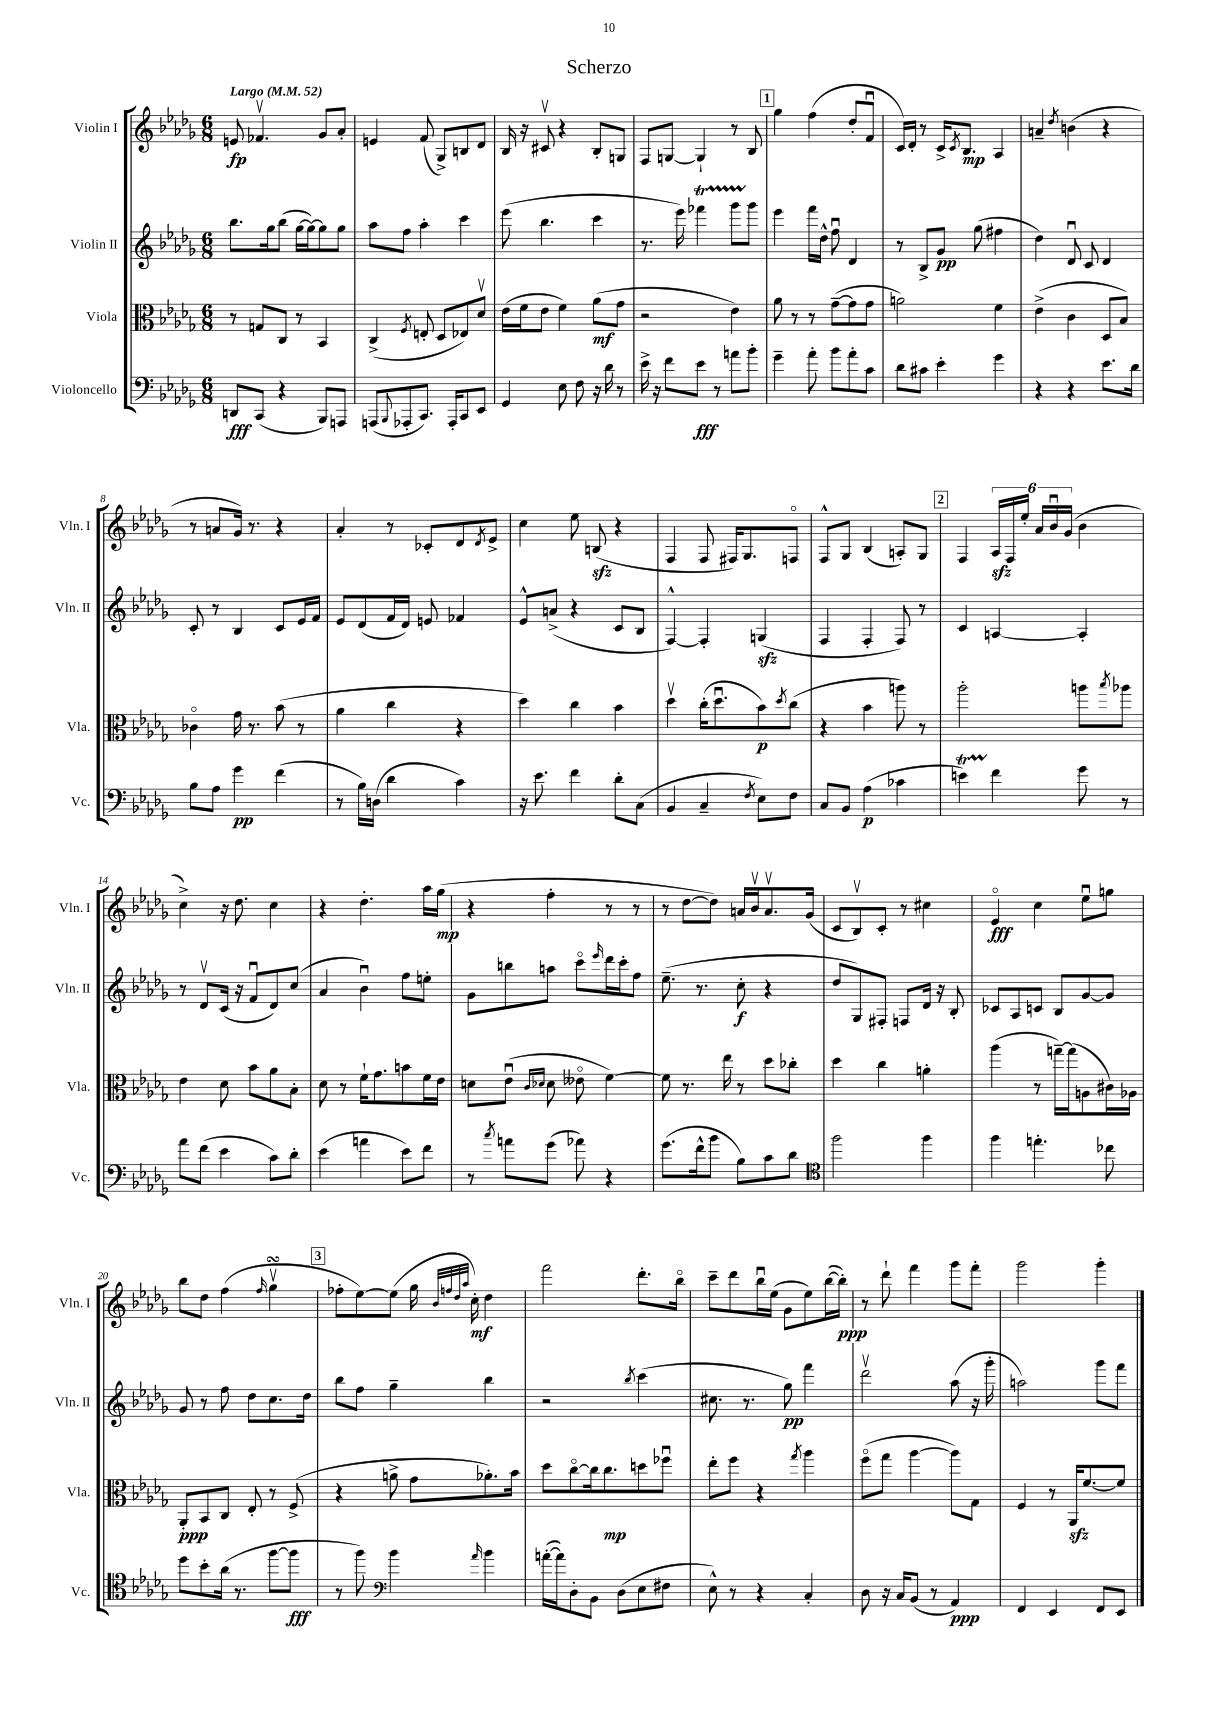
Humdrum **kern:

**kern	**dynam	**kern	**dynam	**kern	**dynam	**kern	**dynam
*part4	*part4	*part3	*part3	*part2	*part2	*part1	*part1
*staff4	*staff4	*staff3	*staff3	*staff2	*staff2	*staff1	*staff1
*I"Violoncello	*	*I"Viola	*	*I"Violin II	*	*I"Violin I	*
*I'Vc.	*	*I'Vla.	*	*I'Vln. II	*	*I'Vln. I	*
*clefF4	*	*clefC3	*	*clefG2	*	*clefG2	*
*k[b-e-a-d-g-]	*	*k[b-e-a-d-g-]	*	*k[b-e-a-d-g-]	*	*k[b-e-a-d-g-]	*
*M6/8	*	*M6/8	*	*M6/8	*	*M6/8	*
*MM52	*	*MM52	*	*MM52	*	*MM52	*
=1	=1	=1	=1	=1	=1	=1	=1
!	!	!	!	!	!	!LO:TX:a:B:t=Largo	!
8DDn/L	fff	8r	.	8.bb-\L	.	8en/	fp
(8CC/J	.	8Gn/L	.	.	.	4.f-Xv/	.
.	.	.	.	16gg-\k	.	.	.
4r	.	8C/J	.	(8bb-\J	.	.	.
.	.	8r	.	[16gg-\LL	.	.	.
.	.	.	.	16gg-\J_)	.	.	.
8BBB-/L)	.	4BB-/	.	8gg-\]	.	8g-/L	.
8AAAn/J	.	.	.	8gg-\J	.	8a-'/J	.
=2	=2	=2	=2	=2	=2	=2	=2
(8AAAn/L	.	(4C^/	.	8aa-\L	.	4en/	.
8qqBBB-/	.	.	.	.	.	.	.
8AAA-X'/	.	.	.	8ff\J	.	.	.
.	.	8qF/	.	.	.	.	.
8.CC/J)	.	8En'/	.	4aa-'\	.	(8f/	.
.	.	8D-/L	.	.	.	8G-^/L)	.
16AAA-'/KL	.	.	.	.	.	.	.
8CC/	.	8E-X/)	.	4ccc\	.	8Bn/	.
8EE-/J	.	8d-v/J	.	.	.	8d-/J	.
=3	=3	=3	=3	=3	=3	=3	=3
4GG-/	.	(16e-\LL	.	(8eee-\	.	16B-/	.
.	.	16f\J	.	.	.	16r	.
.	.	8e-\J	.	4.bb-\	.	8c#Xv/	.
8E-\	.	4f\)	.	.	.	4r	.
8F\	.	.	.	.	.	.	.
16r	.	(8a-\L	mf	4ccc\	.	8B-'/L	.
16d-\	.	.	.	.	.	.	.
8r	.	8g-\J	.	.	.	8Gn/J	.
=4	=4	=4	=4	=4	=4	=4	=4
16e-^\	.	2r	.	8.r	.	8F/L	.
16r	.	.	.	.	.	.	.
8f\L	.	.	.	.	.	[8Gn/J	.
.	.	.	.	16eee-\)	.	.	.
8e-\J	fff	.	.	4fff-XT\	.	4G`/]	.
8r	.	.	.	.	.	.	.
8an\L	.	4e-\)	.	8ggg-TTT\L	.	8r	.
8b-'\J	.	.	.	8ggg-\J	.	8B-/	.
!!LO:REH:place=s1:t=1
=5	=5	=5	=5	=5	=5	=5	=5
4g-~\	.	8a-\	.	4eee-\	.	4gg-\	.
.	.	8r	.	.	.	.	.
8a-'\	.	8r	.	16fff\LL	.	(4ff\	.
.	.	.	.	16dd-^^\JJ	.	.	.
8b-\L	.	([8g-~\L	.	8ffu\	.	.	.
8a-'\	.	8g-\]	.	4d-/	.	8dd-'/L	.
8c\J	.	8g-\J	.	.	.	8fu/J	.
=6	=6	=6	=6	=6	=6	=6	=6
8d-\L	.	2an\)	.	8r	.	16c/LL)	.
.	.	.	.	.	.	16d-'/JJ	.
8c#X\J	.	.	.	8B-^/L	.	8r	.
4e-'\	.	.	.	8g-/J	pp	16c^/KL	.
.	.	.	.	.	.	8qc/	.
.	.	.	.	.	.	8.B-/J	mp
.	.	.	.	(8gg-\	.	.	.
4g-\	.	4f\	.	4ff#X\	.	4A-/	.
=7	=7	=7	=7	=7	=7	=7	=7
4r	.	(4e-^\	.	4dd-\)	.	4an~/	.
.	.	.	.	.	.	8qdd-/	.
4r	.	4c\	.	8d-u/	.	(4bn\	.
.	.	.	.	8c/	.	.	.
8.e-\L	.	8D-/L	.	4d-/	.	4r	.
.	.	8B-/J)	.	.	.	.	.
16d-\Jk	.	.	.	.	.	.	.
!!LO:LB:g=z
=8	=8	=8	=8	=8	=8	=8	=8
8B-\L	.	4c-X\	.	8c'/	.	8r	.
8A-\J	.	.	.	8r	.	8an/L	.
4g-\	pp	16g-\	.	4B-/	.	16g-/Jk)	.
.	.	8.r	.	.	.	8.r	.
(4f\	.	(8b-\	.	8c/L	.	4r	.
.	.	8r	.	16e-/L	.	.	.
.	.	.	.	16f/JJ	.	.	.
=9	=9	=9	=9	=9	=9	=9	=9
8r	.	4a-\	.	8e-/L	.	4a-'/	.
16B-\LL)	.	.	.	(8d-/	.	.	.
(16Dn\JJ	.	.	.	.	.	.	.
4d-\	.	4cc\	.	16f/L	.	8r	.
.	.	.	.	16d-/JJ)	.	.	.
.	.	.	.	8en/	.	8c-X'/L	.
4c\)	.	4r	.	4f-X/	.	8d-/	.
.	.	.	.	.	.	8qd-/	.
.	.	.	.	.	.	8e-^/J	.
=10	=10	=10	=10	=10	=10	=10	=10
16r	.	4dd-\)	.	8e-^^/L	.	4cc\	.
8.e-\	.	.	.	.	.	.	.
.	.	.	.	(8an^/J	.	.	.
4f\	.	4cc\	.	4r	.	8ee-\	.
.	.	.	.	.	.	(8Bnzz/	.
8d-'\L	.	4b-\	.	8c/L	.	4r	.
(8C\J	.	.	.	8B-/J	.	.	.
=11	=11	=11	=11	=11	=11	=11	=11
4BB-/	.	4dd-v\	.	[4F^^/)	.	4F/	.
4C~/	.	(16cc'\KL	.	4F'/]	.	8F/	.
.	.	8.dd-u\	.	.	.	.	.
.	.	.	.	.	.	16F#X/KL)	.
.	.	.	.	.	.	8.G-/	.
8qF/	.	.	.	.	.	.	.
8E-\L)	.	8b-\)	p	(4Gnzz/	.	.	.
.	.	8qdd-/	.	.	.	.	.
8F\J	.	(8cc\J	.	.	.	8Fn/J	.
=12	=12	=12	=12	=12	=12	=12	=12
8C/L	.	4r	.	4F/	.	8F^^/L	.
8BB-/J	.	.	.	.	.	8G-/J	.
(4A-\	p	4b-\	.	4F'/	.	(4B-/	.
4c-X\	.	8aan\)	.	8F/)	.	8An'/L)	.
.	.	8r	.	8r	.	8G-/J	.
!!LO:REH:place=s1:t=2
=13	=13	=13	=13	=13	=13	=13	=13
4ent\)	.	2aa-'\	.	4c/	.	4F/	.
4f\	.	.	.	[4An/	.	24A-zz/LL	.
.	.	.	.	.	.	24F/	.
.	.	.	.	.	.	24ee-'/JJ	.
.	.	.	.	.	.	24a-/LL	.
.	.	.	.	.	.	24b-u/	.
.	.	.	.	.	.	(24g-/JJ	.
8g-\	.	8aan\L	.	4A'/]	.	4b-\	.
.	.	8qbb-/	.	.	.	.	.
8r	.	8aa-X\J	.	.	.	.	.
!!LO:LB:g=z
=14	=14	=14	=14	=14	=14	=14	=14
8a-\L	.	4e-\	.	8r	.	4cc^\)	.
(8f\J	.	.	.	8d-v/L	.	.	.
4e-\	.	8d-\	.	(16c/Jk	.	16r	.
.	.	.	.	16r	.	8.dd-\	.
.	.	8b-\L	.	8fu/L	.	.	.
8c\L)	.	8a-\	.	8d-/)	.	4cc\	.
8d-'\J	.	8B-'\J	.	(8cc/J	.	.	.
=15	=15	=15	=15	=15	=15	=15	=15
(4e-\	.	8d-\	.	4a-/	.	4r	.
.	.	8r	.	.	.	.	.
4an\	.	16f`\KL	.	4b-u\)	.	4.dd-'\	.
.	.	8.g-\	.	.	.	.	.
8e-\L)	.	8bn\	.	8ff\L	.	.	.
8f\J	.	16f\L	.	8een'\J	.	16aa-\LL	.
.	.	16e-\JJ	.	.	.	(16gg-\JJ	mp
=16	=16	=16	=16	=16	=16	=16	=16
8r	.	8dn\L	.	8g-\L	.	4r	.
8qcc/	.	.	.	.	.	.	.
8an\L	.	(8e-u\J	.	8bbn\	.	.	.
.	.	16qqc/LL	.	.	.	.	.
.	.	16qqd-X/JJ	.	.	.	.	.
(8g-\J	.	8d-\	.	8aan\J	.	4ff'\	.
8a-X\)	.	8e--X\	.	8ccc\L	.	.	.
.	.	.	.	16qqeee-/	.	.	.
4r	.	[4f\)	.	16ddd-\L	.	8r	.
.	.	.	.	16ccc'\J	.	.	.
.	.	.	.	8ff\J	.	8r	.
=17	=17	=17	=17	=17	=17	=17	=17
(8.g-\L	.	8f\]	.	(8.ee-~\	.	8r	.
.	.	8.r	.	.	.	[8dd-\L	.
16f^^\k	.	.	.	8.r	.	.	.
8b-\J	.	.	.	.	.	8dd-\J])	.
.	.	16ee-\	.	.	.	.	.
8B-\L)	.	8r	.	8cc'\	f	16an/LL	.
.	.	.	.	.	.	16b-v/J	.
8c\	.	8dd-\L	.	4r	.	8.av/	.
8d-\J	.	8cc-X'\J	.	.	.	.	.
.	.	.	.	.	.	(16g-/Jk	.
=18	=18	=18	=18	=18	=18	=18	=18
*clefC4	*	*	*	*	*	*	*
2ff\	.	4dd-\	.	8dd-/L	.	8c/L	.
.	.	.	.	8G-/)	.	8B-v/)	.
.	.	4cc\	.	8F#X'/J	.	8c'/J	.
.	.	.	.	8Fn/L	.	8r	.
4ff\	.	4an'\	.	16d-/Jk	.	4cc#X\	.
.	.	.	.	16r	.	.	.
.	.	.	.	8B-'/	.	.	.
=19	=19	=19	=19	=19	=19	=19	=19
4ff\	.	(4aa-\	.	8c-X/L	.	4e-/	fff
.	.	.	.	8A-/	.	.	.
4.een'\	.	8r	.	8cn/J	.	4cc\	.
.	.	[16ggn~\LL)	.	8B-/L	.	.	.
.	.	(16gg\J]	.	.	.	.	.
.	.	8An\	.	[8g-/	.	8ee-u\L	.
8cc-X\	.	16c#X\L)	.	8g-/J]	.	8ggn\J	.
.	.	16A-X\JJ	.	.	.	.	.
!!LO:LB:g=z
=20	=20	=20	=20	=20	=20	=20	=20
8dd-\L	.	8AA-'/L	ppp	8g-/	.	8bb-\L	.
8b-'\	.	8BB-/	.	8r	.	8dd-\J	.
(16a-\Jk	.	8C/J	.	8ff\	.	(4ff\	.
8.r	.	.	.	.	.	.	.
.	.	8E-'/	.	8dd-\L	.	.	.
.	.	.	.	.	.	16qqff/	.
[8ff\L	.	8r	.	8.cc\	.	4gg-sSSsv\	.
8ff\J]	fff	(8F^/	.	.	.	.	.
.	.	.	.	16dd-\Jk	.	.	.
!!LO:REH:place=s1:t=3
=21	=21	=21	=21	=21	=21	=21	=21
8r	.	4r	.	8bb-\L	.	8ff-X'\L	.
8ff\)	.	.	.	8ff\J	.	[8ee-\)	.
*clefF4	*	*	*	*	*	*	*
4b-\	.	8an^\	.	4gg-~\	.	(8ee-\J]	.
.	.	8g-\L	.	.	.	16gg-\	.
.	.	.	.	.	.	32qqb-/LLL	.
.	.	.	.	.	.	32qqffn/	.
.	.	.	.	.	.	32qqdd-/	.
.	.	.	.	.	.	32qqaa-/JJJ	.
.	.	.	.	.	.	16cc'\)	mf
16qqa-/	.	.	.	.	.	.	.
4b-\	.	8.a-X'\)	.	4bb-\	.	4dd-\	.
.	.	16b-\Jk	.	.	.	.	.
=22	=22	=22	=22	=22	=22	=22	=22
([16an'\LL	.	8dd-\L	.	2r	.	2fff\	.
16a\J])	.	.	.	.	.	.	.
8D-'\	.	[8cc\	.	.	.	.	.
8BB-\J	.	16cc\k]	.	.	.	.	.
.	.	8.cc\	mp	.	.	.	.
(8D-\L	.	.	.	.	.	.	.
.	.	.	.	8qbb-/	.	.	.
8E-\	.	8ddn\	.	(4ccc\	.	8.ddd-'\L	.
8F#X\J	.	8ff-Xu\J	.	.	.	.	.
.	.	.	.	.	.	16bb-\Jk	.
=23	=23	=23	=23	=23	=23	=23	=23
8E-^^\)	.	8ee-'\L	.	8.cc#X\	.	8ccc~\L	.
8r	.	8ff\J	.	.	.	8ddd-\	.
.	.	.	.	8.r	.	.	.
4r	.	4r	.	.	.	16bb-u\L	.
.	.	.	.	.	.	(16ee-\JJ	.
.	.	.	.	8gg-\)	pp	8g-\L	.
.	.	8qgg-/	.	.	.	.	.
4C'/	.	4aa-\	.	4fff\	.	8ee-\)	.
.	.	.	.	.	.	([16bb-\L	.
.	.	.	.	.	.	16bb-'\JJ])	ppp
=24	=24	=24	=24	=24	=24	=24	=24
8D-\	.	(8ff\L	.	2ddd-v\	.	8r	.
16r	.	8gg-\J	.	.	.	8ddd-`\	.
16C/KL	.	.	.	.	.	.	.
(8BB-/J	.	[4aa-\	.	.	.	4fff\	.
8r	.	.	.	.	.	.	.
4AA-/)	ppp	8aa-\L])	.	(8aa-\	.	8ggg-\L	.
.	.	8G-\J	.	16r	.	8fff'\J	.
.	.	.	.	16ggg-'\	.	.	.
=25	=25	=25	=25	=25	=25	=25	=25
4FF/	.	4F/	.	2aan\)	.	2ggg-\	.
4EE-/	.	8r	.	.	.	.	.
.	.	16AA-zz/KL	.	.	.	.	.
.	.	[8.f/	.	.	.	.	.
8FF/L	.	.	.	8ggg-\L	.	4ggg-'\	.
8EE-/J	.	8f/J]	.	8fff\J	.	.	.
==	==	==	==	==	==	==	==
*-	*-	*-	*-	*-	*-	*-	*-
